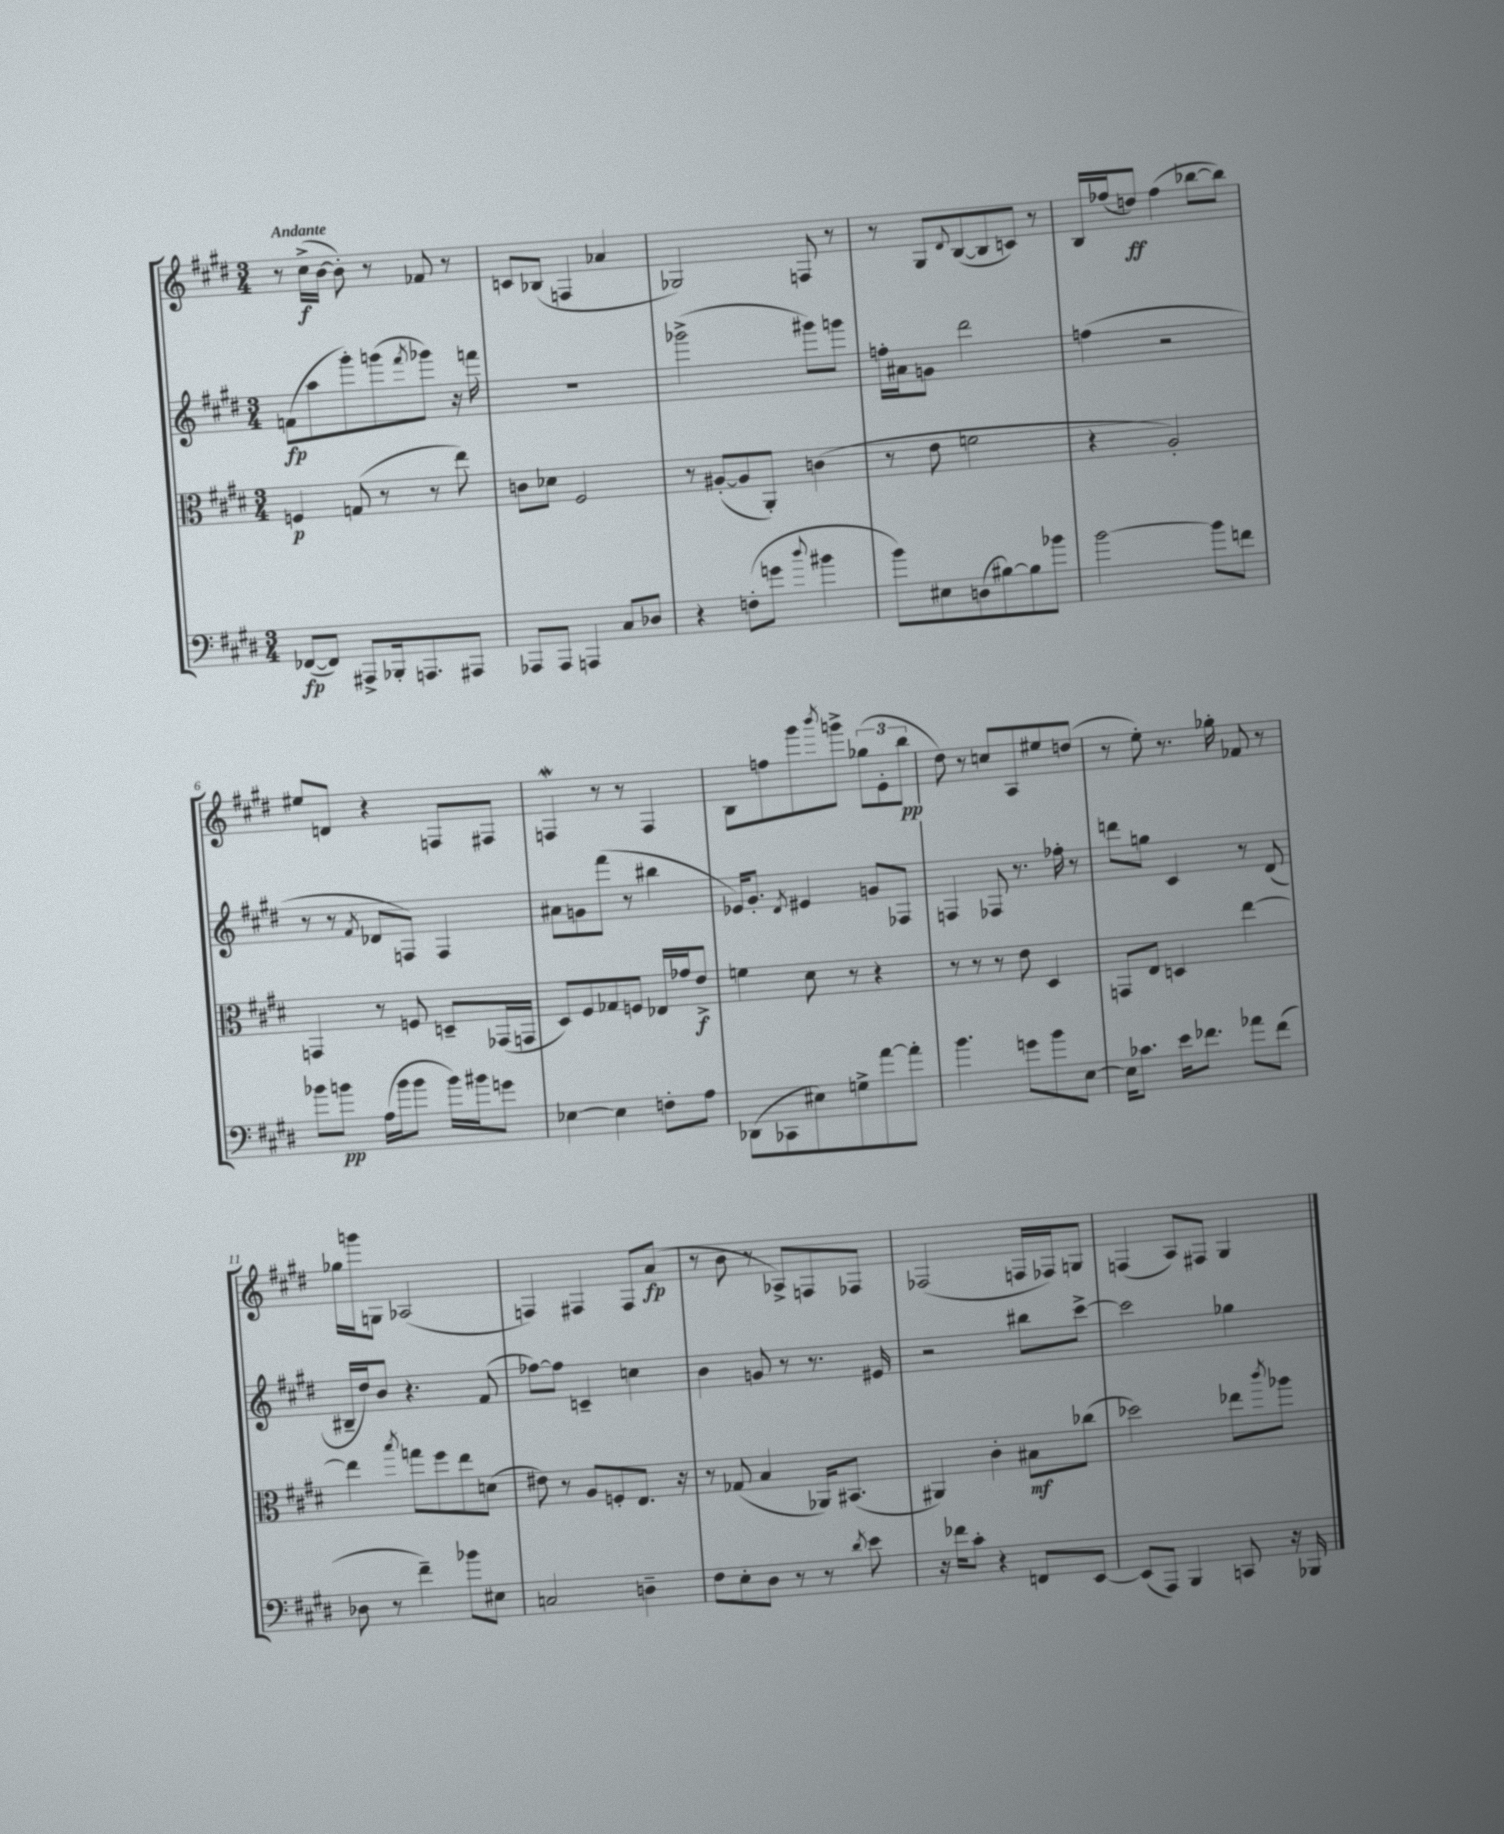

**kern	**kern	**kern	**kern
*staff4	*staff3	*staff2	*staff1
*clefF4	*clefC3	*clefG2	*clefG2
*k[f#c#g#d#]	*k[f#c#g#d#]	*k[f#c#g#d#]	*k[f#c#g#d#]
*M3/4	*M3/4	*M3/4	*M3/4
([8FF-	4F	(8f	8r
8FF-])	.	8aa	(16cc#^
.	.	.	[16b
8AAA#^	(8G	8ggg#')	8b'])
16BBB-'	8r	(8ggg	8r
8.AAA	.	.	.
.	.	8qfff#	.
.	8r	8ggg-)	8f-
8AAA#	8ee)	16r	8r
.	.	16fff	.
=	=	=	=
8AAA-	8c	2.r	8c
8AAA-	8d-	.	(8B-
4AAA	2F#	.	4F
8C#	.	.	4a-
8D-	.	.	.
=	=	=	=
4r	8r	(2ggg-^	2G-)
.	([8A#'	.	.
(8F'	8A#]	.	.
8g	8AA')	.	.
8qqdd#	.	.	.
4b#	(4c	8ggg#)	8F
.	.	8ggg	8r
=	=	=	=
8b)	8r	16ff'	8r
.	.	16a#	.
8E#	8e	8g	8G#
.	.	.	8qqd#
(8D	2f	2ddd#	([8B
[8B#)	.	.	8B]
8B#]	.	.	8c)
8b-	.	.	8r
=	=	=	=
[2b	4r	(4ff	16B
.	.	.	(16ff-
.	.	.	8dd)
.	2A')	2r	(4ff-
8b]	.	.	[8bb-
8f	.	.	8bb-])
=	=	=	=
8b-	4GG	8r	8ee#
8b	.	8r	8d
.	.	8qf#	.
(16A	8r	8d-	4r
16b	.	.	.
8b	8F	8F)	.
16b)	8D~	4F	8F
16b#	.	.	.
8g	(16GG-	.	8F#
.	16GG	.	.
=	=	=	=
[4E-	8D#)	8a#	4F
.	8F#	8g	.
4E-]	8G-	(8fff#	8r
.	8F	8r	8r
8F'	16E-	4bb#	4F
.	16g-	.	.
8A	8e^	.	.
=	=	=	=
(8DD-	4f	16e-)	8B
.	.	8.g#'	.
8CC-	.	.	8ff
.	.	8qd#	.
8E#)	8d#	4e#	8ggg#
.	.	.	8qbbb
8G^	8r	.	8ggg^
[8a	4r	8g	(12gg-
.	.	.	12e'
8a']	.	8F-	.
.	.	.	12bb
=	=	=	=
4.b	8r	4F	8dd#)
.	8r	.	8r
.	8r	8F-	8cc
8g	8e	8.r	8A
8b	4D#	.	8ee#
.	.	16ff-'	.
[8E	.	8r	(8dd
=	=	=	=
16E]	8GG	8ddd	8r
8.c-	.	.	.
.	8E	8gg	8ee')
16e	4D	4c#	8.r
8.f-	.	.	.
.	.	.	16gg-'
8a-	[4ee	8r	8f-
(8f-	.	(8d#	8r
=	=	=	=
8D-	4ee]	16B#~	16gg-
.	.	16dd#)	16ggg
8r	.	8b	8G
.	8qbb	.	.
4f#~)	8gg	4.r	(2A-
.	8ff#	.	.
8b-	8ee	.	.
8E#	(8d	(8f#	.
=	=	=	=
2C	8e#)	[8ff-)	4F)
.	8r	8ff-]	.
.	8A	4c~	4F#
.	8F'	.	.
4D~	8.E	4cc	8F#
.	.	.	(8a
.	16r	.	.
=	=	=	=
8F#	8r	4b	8r
8E'	(8G-	.	8b
8D#	4B	8g	8r
8r	.	8r	8A-^)
8r	16AA-)	8.r	8F
.	(8.BB#	.	.
8qd#	.	.	.
8e	.	.	8F-
.	.	16e#	.
=	=	=	=
16r	4AA#)	2r	(2F-
16f-	.	.	.
8c#'	.	.	.
4r	4c#'	.	.
8FF	8B#	8bb#	16F
.	.	.	16F-)
[8EE	(8cc-	[8ccc#^	8G
=	=	=	=
(8EE]	2dd-)	2ccc#]	(4F
8AAA)	.	.	.
4BBB	.	.	8A)
.	.	.	8F#
8CC	8ee-	4gg-	4G#
.	8qccc#	.	.
16r	8aa-	.	.
16BBB-	.	.	.
==	==	==	==
*-	*-	*-	*-
